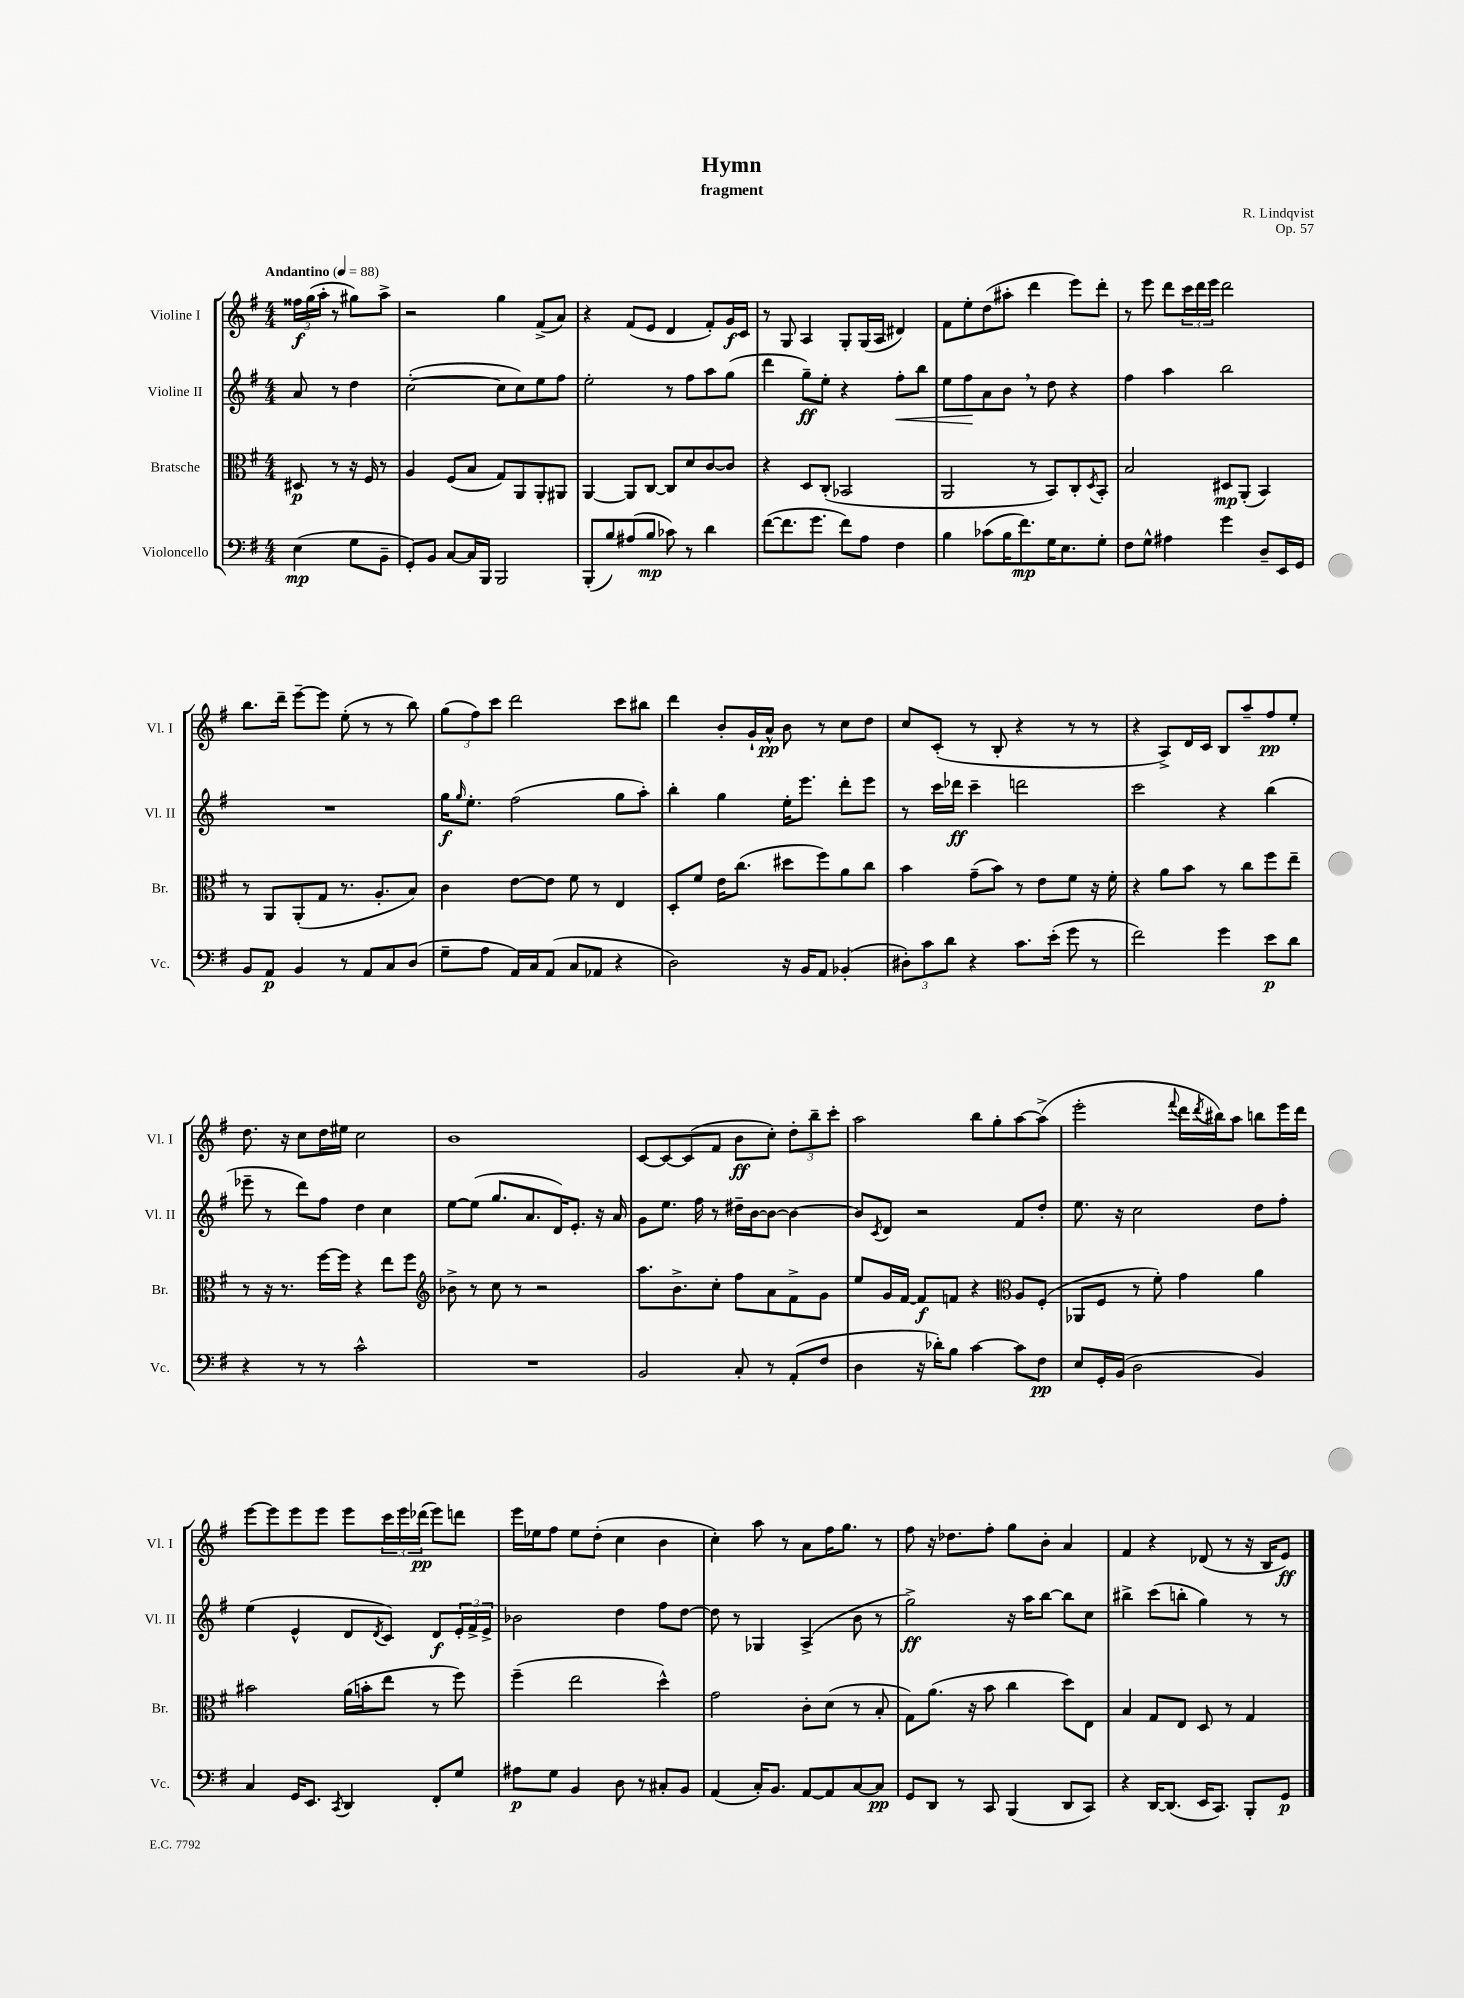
\header { title = "Hymn" composer = "R. Lindqvist" subtitle = "fragment" opus = "Op. 57" }
<<
\new StaffGroup <<
\new Staff = "s0" \with { instrumentName = "Violine I" shortInstrumentName = "Vl. I" } {
    \clef treble \key g \major \numericTimeSignature \time 4/4 \partial 2 \tempo "Andantino" 4 = 88
    \tuplet 3/2 { fisis''16\f g''16( a''16-. } r8 gis''8) a''8-> |
    r2 g''4 fis'8->( a'8) |
    r4 fis'8( e'8 d'4 fis'8-.) g'16\f c'16 |
    r8 g8 a4 g8-. g16( a16 dis'4) |
    fis'8 e''8-. d''8( ais''8-. d'''4 e'''8) d'''8-. |
    r8 e'''8 d'''8 \tuplet 3/2 { c'''16 d'''16 e'''16 } d'''2 |
    b''8. d'''16-- e'''8~-- e'''8 e''8-.( r8 r8 b''8) |
    \tuplet 3/2 { g''8( fis''8) c'''8 } d'''2 c'''8 bis''8 |
    d'''4 b'8-. g'16-! a'16-^\pp b'8 r8 c''8 d''8 |
    c''8 c'8-.( r8 b8-. r4 r8 r8 |
    r4 a8->) d'16 c'16 b8 a''8-- fis''8\pp e''8-. |
    d''8. r16 c''8 d''16 eis''16 c''2 |
    b'1 |
    c'8~ c'8~ c'8( fis'8 b'8\ff c''8-.) \tuplet 3/2 { d''8-. b''8-- c'''8-. } |
    a''2 b''8 g''8-. a''8~ a''8->( |
    e'''2-. \appoggiatura { fis'''8 } d'''16 \acciaccatura { d'''8 } bis''16) a''8 b''8 e'''16 d'''16 |
    e'''8~ e'''8 e'''8 e'''8 e'''8 \tuplet 3/2 { c'''16 e'''16 des'''16\pp( } e'''8) d'''8 |
    e'''16 ees''16 fis''8 ees''8 d''8-.( c''4 b'4 |
    c''4-.) a''8 r8 a'8 fis''16 g''8. r8 |
    fis''8 r16 des''8. fis''8-. g''8 b'8-. a'4 |
    fis'4 r4 des'8( r8 r16 b16 e'8\ff) \bar "|." |
}
\new Staff = "s1" \with { instrumentName = "Violine II" shortInstrumentName = "Vl. II" } {
    \clef treble \key g \major \numericTimeSignature \time 4/4 \partial 2
    a'8 r8 d''4 |
    c''2~-.( c''8 c''8) e''8 fis''8 |
    e''2-. r8 fis''8 a''8 g''8( |
    d'''4 g''8--\ff) e''8-. r4 fis''8-.\< b''8 |
    e''8 fis''8\! a'8 b'8 \breathe r8 d''8 r4 |
    fis''4 a''4 b''2 |
    R1 |
    g''16\f \grace { g''16 } e''8.-. fis''2( g''8 a''8-.) |
    b''4-. g''4 e''16-. e'''8. d'''8-. e'''8 |
    r8 c'''16 des'''16\ff c'''4-- d'''2 |
    c'''2 r4 b''4( |
    ees'''8-- r8 d'''8) fis''8 d''4 c''4 |
    e''8~ e''8( g''8. a'8. d'16) e'8.-. r16 a'16 |
    g'8 e''8. fis''16 r8 dis''16-- b'16~ b'8~ b'4~ |
    b'8 \acciaccatura { c'8 } d'8 r2 fis'8 d''8-. |
    e''8. r16 c''2 d''8 fis''8-. |
    e''4( e'4-^ d'8 \acciaccatura { d'8 } c'8) d'8\f \tuplet 3/2 { e'16-. fis'16-> e'16-> } |
    bes'2 d''4 fis''8 d''8~ |
    d''8 r8 ges4 a4->( b'8 r8 |
    g''2->\ff) r16 a''16 b''8~ b''8 c''8 |
    bis''4-> c'''8( b''8-. g''4) r8 r8 \bar "|." |
}
\new Staff = "s2" \with { instrumentName = "Bratsche" shortInstrumentName = "Br." } {
    \clef alto \key g \major \numericTimeSignature \time 4/4 \partial 2
    dis8\p r8 r16 fis16 r8 |
    a4 fis8( b8 g8) a,8 a,8-. ais,8 |
    a,4~ a,8 c8~ c8 d'8 c'8~ c'8 |
    r4 d8 c8-.( bes,2 |
    a,2 r8 b,8) c8-. \acciaccatura { d8 } b,8-. |
    b2 dis8\mp a,8-.( b,4) |
    r8 a,8 a,8-.( g8 r8. a8.-. b8) |
    c'4 e'8~ e'8 fis'8 r8 e4 |
    d8-. fis'8 e'16 c''8.( dis''8 fis''8) a'8 c''8 |
    b'4 g'8--( b'8) r8 e'8 fis'8 r16 fis'16-. |
    r4 a'8 b'8 r8 c''8 fis''8 e''8-- |
    r8 r16 r8. fis''16~ fis''16 r4 e''8 fis''8 |
    \clef treble bes'8-> r8 c''8 r8 r2 |
    a''8. b'8.-> c''8-. fis''8 a'8 fis'8-> g'8 |
    e''8 g'16 fis'16~ fis'8\f f'8 r4 \clef alto a8 fis8-.( |
    aes,8 fis8 r8 fis'8-.) g'4 a'4 |
    bis'2 a'16( b'16-. e''8 r8 fis''8) |
    fis''4--( e''2 d''4-^) |
    g'2 c'8-. d'8( r8 b8-. |
    g8) a'8.( r16 b'8 c''4 d''8) e8 |
    b4 g8 e8 d8 r8 g4 \bar "|." |
}
\new Staff = "s3" \with { instrumentName = "Violoncello" shortInstrumentName = "Vc." } {
    \clef bass \key g \major \numericTimeSignature \time 4/4 \partial 2
    e4\mp( g8 b,8-- |
    g,8-.) b,8 c8~ c16 b,,16 b,,2 |
    b,,8-.( b8) ais8( b8\mp ces'8) r8 d'4 |
    fis'8~( fis'8. g'8. fis'8) a8 fis4 |
    b4 ces'8( b16 fis'8.\mp) g16 e8. g8-. |
    fis8 g8-^ ais4 g'4 d8-- e,16 g,16 |
    b,8 a,8\p b,4 r8 a,8 c8 d8( |
    g8-- a8 a,16) c16 a,8( c8 aes,8 r4 |
    d2) r16 b,16 a,8 bes,4-.( |
    \tuplet 3/2 { dis8-.) c'8 d'8 } r4 c'8. e'16-.( g'8 r8 |
    fis'2) g'4 e'8\p d'8 |
    r4 r8 r8 c'2-^ |
    R1 |
    b,2 c8-. r8 a,8-.( fis8 |
    d4 r16 des'16-.) b8 c'4~ c'8 fis8\pp |
    e8 g,16-. b,16( d2 b,4) |
    c4 g,16 e,8. \acciaccatura { c,8 } d,4 fis,8-. g8 |
    ais8\p g8 b,4 d8 r8 cis8-. b,8 |
    a,4( c16-.) b,8. a,8~ a,8 c8~ c8\pp |
    g,8 d,8 r8 c,8 b,,4( d,8 c,8) |
    r4 d,16~ d,8.( e,16 c,8.) b,,8-. g,8\p \bar "|." |
}
>>
>>
\layout { \context { \Score \remove "Bar_number_engraver" } }
